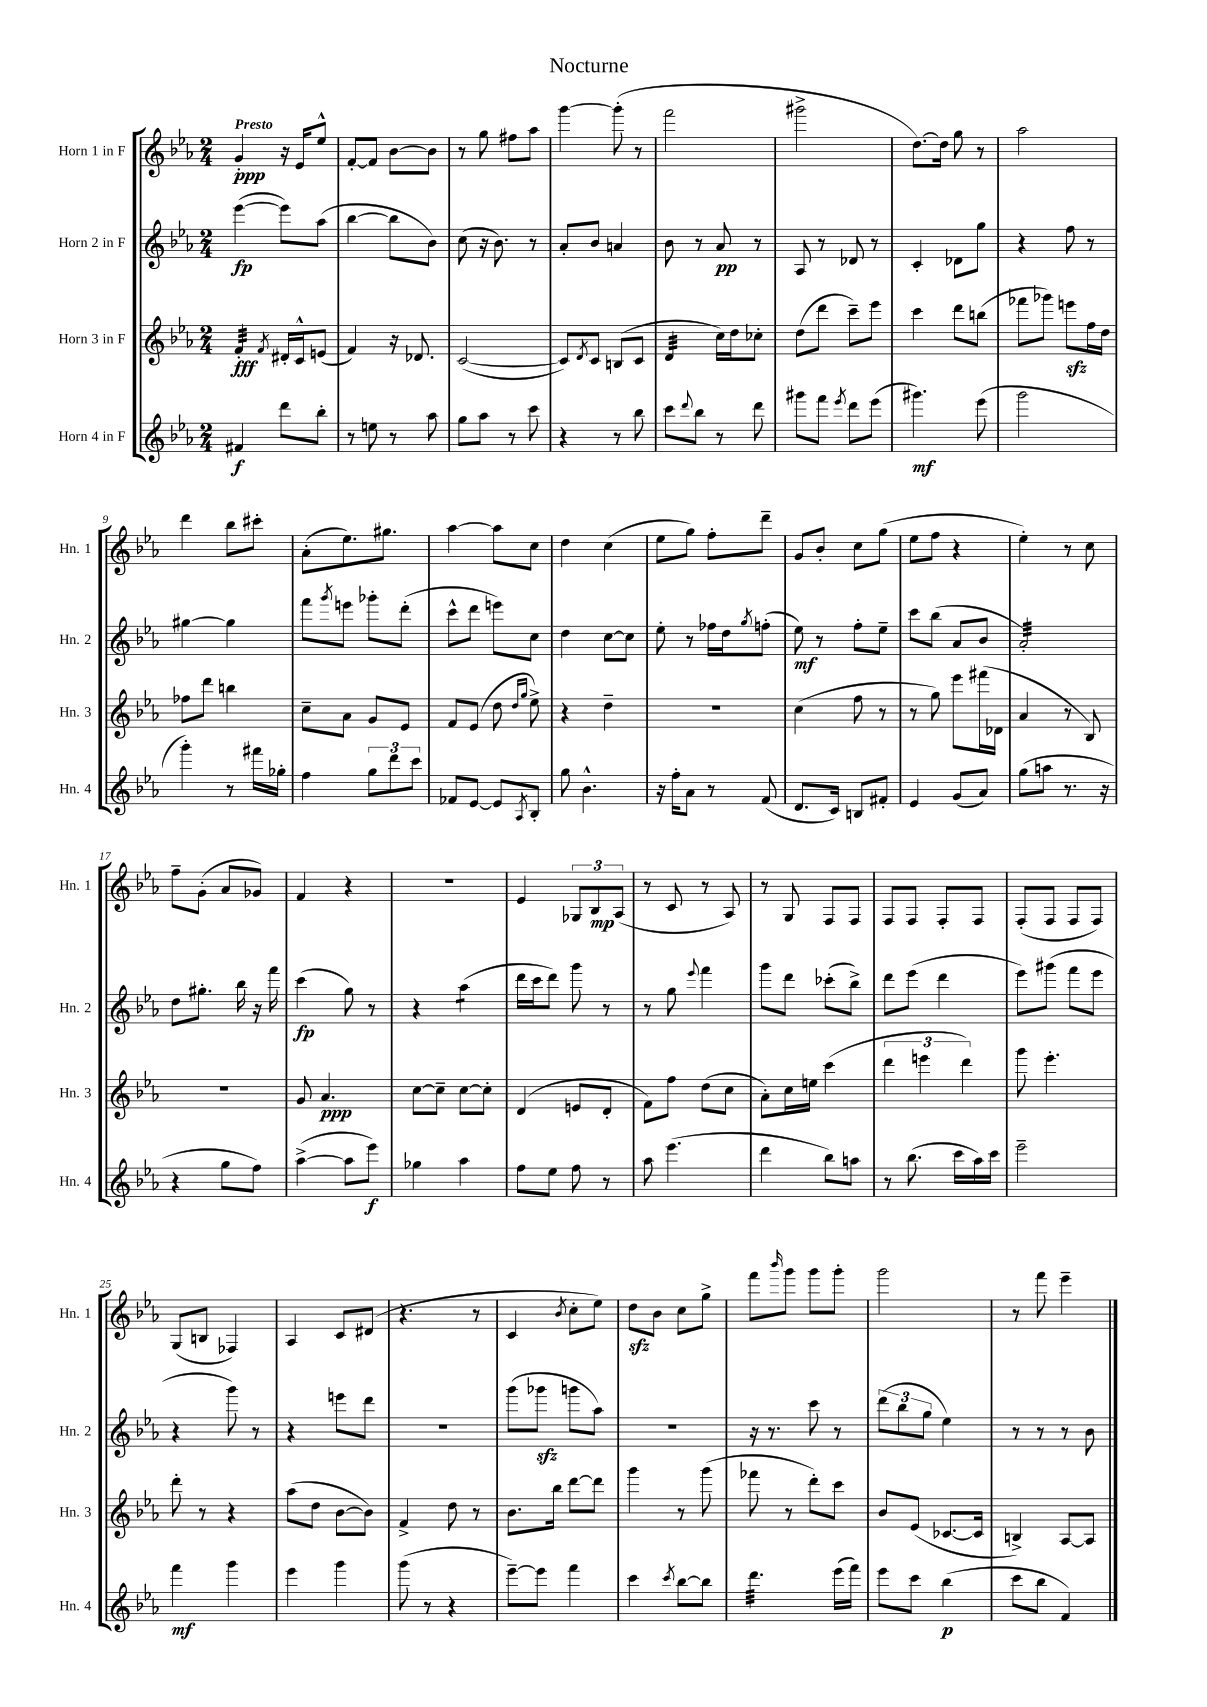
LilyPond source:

\header { title = "Nocturne" }
<<
\new StaffGroup <<
\new Staff = "s0" \with { instrumentName = "Horn 1 in F" shortInstrumentName = "Hn. 1" } {
    \clef treble \key ees \major \numericTimeSignature \time 2/4 \tempo "Presto"
    g'4-.\ppp r16 ees'16 ees''8-^ |
    f'8~-. f'8 bes'8~ bes'8 |
    r8 g''8 fis''8 aes''8 |
    g'''4~ g'''8-.( r8 |
    f'''2 |
    gis'''2-> |
    d''8.~) d''16 g''8 r8 |
    aes''2 |
    d'''4 bes''8 cis'''8-. |
    aes'8-.( ees''8.) gis''8. |
    aes''4~ aes''8 c''8 |
    d''4 c''4( |
    ees''8 g''8) f''8-. d'''8-- |
    g'8 bes'8-. c''8 g''8( |
    ees''8 f''8 r4 |
    ees''4-.) r8 c''8 |
    f''8-- g'8-.( aes'8 ges'8) |
    f'4 r4 |
    r2 |
    ees'4 \tuplet 3/2 { ges8 bes8\mp aes8( } |
    r8 c'8 r8 aes8) |
    r8 g8 f8 f8 |
    f8 f8 f8-. f8 |
    f8-.( f8 f8 f8) |
    g8( b8 fes4) |
    aes4 c'8 dis'8( |
    r4. r8 |
    c'4 \acciaccatura { bes'8 } c''8-. ees''8) |
    d''8\sfz bes'8 c''8 g''8-> |
    f'''8 \grace { bes'''16 } g'''8 g'''8 g'''8-. |
    g'''2 |
    r8 f'''8 ees'''4-- \bar "|." |
}
\new Staff = "s1" \with { instrumentName = "Horn 2 in F" shortInstrumentName = "Hn. 2" } {
    \clef treble \key ees \major \numericTimeSignature \time 2/4
    ees'''4~\fp( ees'''8) aes''8( |
    bes''4~ bes''8 bes'8) |
    c''8( r16 bes'8.) r8 |
    aes'8-. bes'8 a'4 |
    bes'8 r8 aes'8\pp r8 |
    aes8 r8 des'8 r8 |
    c'4-. des'8 g''8 |
    r4 f''8 r8 |
    gis''4~ gis''4 |
    f'''8 \acciaccatura { g'''8 } e'''8 ges'''8-. d'''8-.( |
    c'''8-^ d'''8 e'''8) c''8 |
    d''4 c''8~ c''8 |
    ees''8-. r8 fes''16 d''16 \acciaccatura { g''8 } f''8-.( |
    ees''8\mf) r8 f''8-. ees''8-- |
    c'''8 bes''8( aes'8 bes'8 |
    aes'2:32-.) |
    d''8 gis''8.-. bes''16 r16 f'''16 |
    c'''4\fp( g''8) r8 |
    r4 aes''4:8( |
    d'''16 c'''16 d'''8) g'''8 r8 |
    r8 g''8 \appoggiatura { ees'''8 } f'''4 |
    g'''8 d'''8 ces'''8-.( bes''8->) |
    d'''8 ees'''8( d'''4 |
    ees'''8) gis'''8( f'''8 ees'''8 |
    r4 g'''8) r8 |
    r4 e'''8 d'''8 |
    R2 |
    g'''8( ges'''8\sfz g'''8 aes''8) |
    r2 |
    r16 r8. c'''8 r8 |
    \tuplet 3/2 { d'''8( bes''8 g''8 } ees''4) |
    r8 r8 r8 bes'8 \bar "|." |
}
\new Staff = "s2" \with { instrumentName = "Horn 3 in F" shortInstrumentName = "Hn. 3" } {
    \clef treble \key ees \major \numericTimeSignature \time 2/4
    f'4:32-.\fff \acciaccatura { f'8 } dis'16-. c'16-^ e'8( |
    f'4) r16 des'8. |
    c'2~( |
    c'8) \acciaccatura { d'8 } c'8 b8( c'8 |
    d'4:32 c''16) d''16 ces''8-. |
    d''8( d'''8 c'''8--) ees'''8 |
    c'''4 d'''8 b''8( |
    fes'''8 ges'''8) e'''8\sfz f''16 d''16 |
    fes''8 d'''8 b''4 |
    c''8-- aes'8 g'8 ees'8 |
    f'8 ees'8( d''8 \grace { d''16 g''16 } ees''8->) |
    r4 d''4-- |
    R2 |
    c''4( f''8 r8 |
    r8 g''8) ees'''8 fis'''16( des'16 |
    aes'4 r8 bes8) |
    R2 |
    g'8 aes'4.\ppp |
    c''8~ c''8-- c''8~ c''8-. |
    d'4( e'8 d'8-. |
    f'8) f''8 d''8( c''8 |
    aes'8-.) c''16 e''16 c'''4( |
    \tuplet 3/2 { d'''4 e'''4 d'''4) } |
    g'''8 ees'''4.-. |
    d'''8-. r8 r4 |
    aes''8( d''8 bes'8~ bes'8) |
    f'4-> d''8 r8 |
    bes'8. bes''16 d'''8~ d'''8 |
    g'''4 r8 g'''8( |
    fes'''8 r8 d'''8-.) c'''8 |
    bes'8 ees'8( ces'8.~ ces'16 |
    b4->) aes8~ aes8 \bar "|." |
}
\new Staff = "s3" \with { instrumentName = "Horn 4 in F" shortInstrumentName = "Hn. 4" } {
    \clef treble \key ees \major \numericTimeSignature \time 2/4
    fis'4\f d'''8 bes''8-. |
    r8 e''8 r8 aes''8 |
    g''8 aes''8 r8 c'''8 |
    r4 r8 bes''8 |
    c'''8 \appoggiatura { d'''8 } bes''8 r8 d'''8 |
    gis'''8 f'''8 \acciaccatura { ees'''8 } d'''8 ees'''8( |
    gis'''4.\mf) ees'''8( |
    g'''2 |
    g'''4-.) r8 fis'''16 ges''16-. |
    f''4 \tuplet 3/2 { g''8 d'''8 c'''8 } |
    fes'8 ees'8~ ees'8 \acciaccatura { aes8 } bes8-. |
    g''8 bes'4.-^ |
    r16 f''16-. aes'8 r8 f'8( |
    d'8. c'16) b8 fis'8-. |
    ees'4 g'8( aes'8) |
    g''8( a''8 r8. r16 |
    r4 g''8 f''8) |
    aes''4~->( aes''8 ees'''8\f) |
    ges''4 aes''4 |
    f''8 ees''8 f''8 r8 |
    aes''8 ees'''4.( |
    d'''4 bes''8) a''8 |
    r8 bes''8.( c'''16 aes''16) c'''16 |
    ees'''2-- |
    f'''4\mf g'''4 |
    ees'''4 g'''4 |
    g'''8( r8 r4 |
    ees'''8~--) ees'''8 f'''4 |
    c'''4 \acciaccatura { c'''8 } bes''8~ bes''8 |
    d'''4.:32 ees'''16( f'''16) |
    ees'''8 c'''8 bes''4\p( |
    c'''8 bes''8 f'4) \bar "|." |
}
>>
>>
